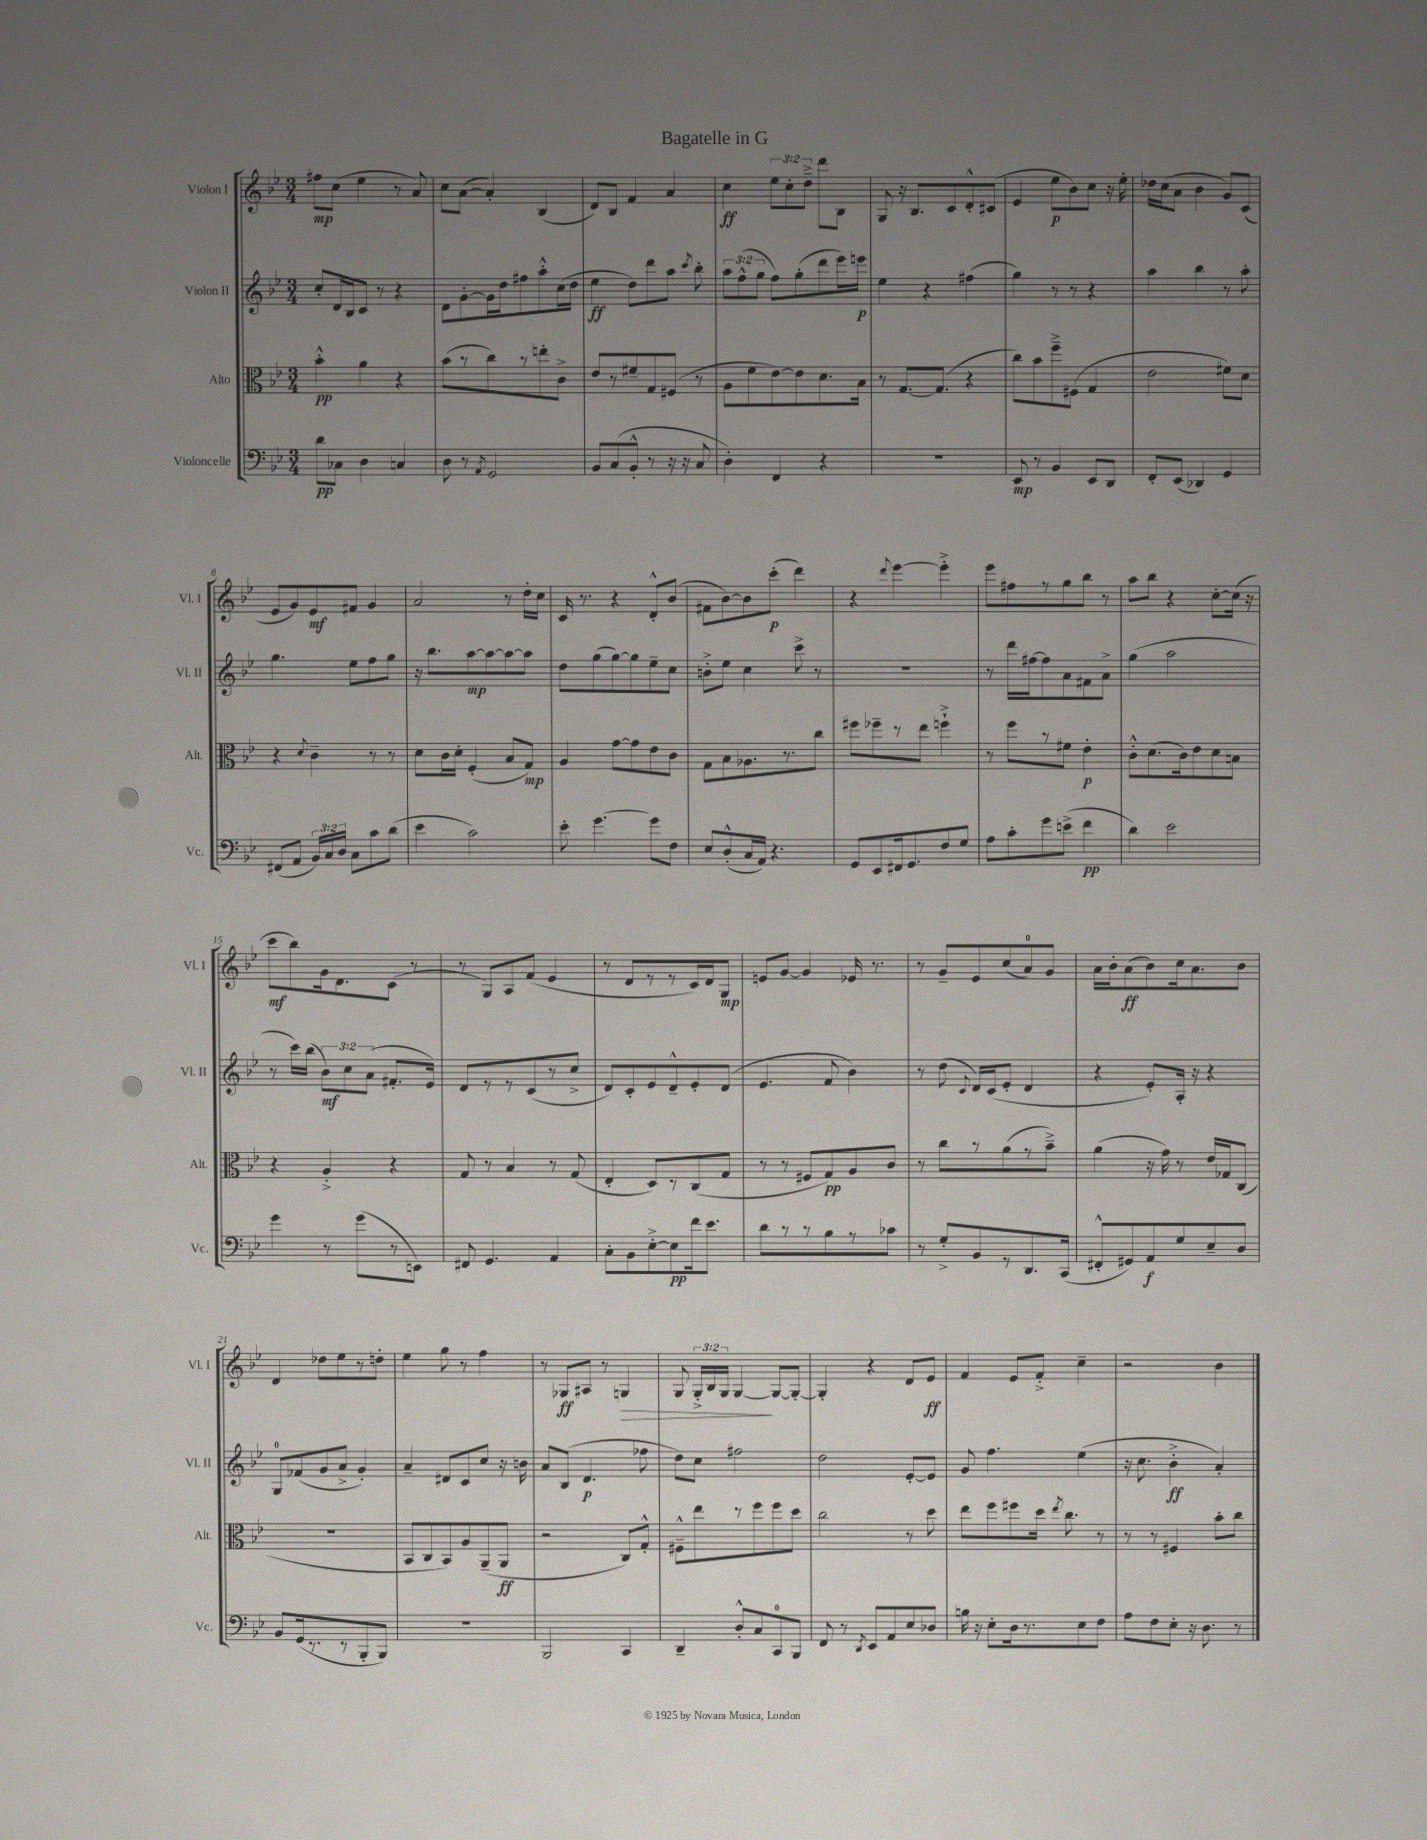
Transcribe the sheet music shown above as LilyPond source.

\header { title = "Bagatelle in G" }
<<
\new StaffGroup <<
\new Staff = "s0" \with { instrumentName = "Violon I" shortInstrumentName = "Vl. I" } {
    \clef treble \key bes \major \numericTimeSignature \time 3/4 \override Staff.TupletNumber.text = #tuplet-number::calc-fraction-text
    \autoBeamOff fis''8[\mp c''8]( ees''4 r8 a'8) |
    c''8[ a'8]~( a'4-.) bes4( |
    d'8[) bes8] f'4 a'4 |
    c''4\ff \tuplet 3/2 { ees''8[ c''8-. d''8]---> } d'''8[ bes8] |
    g8 r16 bes8.[ c'8 d'8-.-^ cis'8]( |
    ees'4 ees''8[\p bes'8) c''8] r16 ees''16-. |
    des''16[ c''16( a'8] bes'4 g'8[) c'8]( |
    ees'8[ g'8) ees'8\mf fis'8] g'4 |
    a'2 r8 d''16[-. c''16] |
    c'16 r8. r4 d'8[-.-^ bes'8]( |
    fis'8[ bes'8~) bes'8 c'''8]-.\p( d'''4) |
    r4 \appoggiatura { d'''8 } ees'''4~ ees'''4-.-> |
    ees'''8[ fis''8 r8 g''8 bes''8] r8 |
    a''8[ bes''8] r4 c''8[~-. c''16]( r16 |
    c'''8[\mf bes''8) g'16 d'8. c'8]( r8 |
    r8 g8[) a8 f'8]( ees'4 |
    r8 d'8[ r8 r8 c'16) d'16 g8]\mp |
    e'8[ g'8]~ g'4 ees'16 r8. |
    r8 g'8[-- ees'8 c''8( a'8-0) g'8] |
    a'16[ bes'16-. a'8\ff( bes'8) c''16 a'8. bes'8] |
    d'4 des''8[ ees''8 r8 d''8]-. |
    ees''4 g''8 r8 f''4 |
    r8 ges8[\ff ais8] r8 g4\> |
    g8 \tuplet 3/2 { g16[-.-> bes16 g16] } g4~\! g8[~ g8]~-. |
    g4-. r4 d'8[ ees'8]\ff |
    f'4 ees'8[ f'8]-.-> c''4-- |
    r2 bes'4 \bar "|." |
}
\new Staff = "s1" \with { instrumentName = "Violon II" shortInstrumentName = "Vl. II" } {
    \clef treble \key bes \major \numericTimeSignature \time 3/4 \override Staff.TupletNumber.text = #tuplet-number::calc-fraction-text
    \autoBeamOff c''8[-. d'16 bes16 c'8] r8 r4 |
    d'8[ g'8~-. g'16 d''16 fis''8 a''8-.-^ c''16( d''16] |
    ees''4\ff d''8[) d'''8 a''8] \acciaccatura { c'''8 } bes''8-. |
    \tuplet 3/2 { a''8[ f''8-^( g''8] } f''8[) g''8-.( d'''8 ees'''16) e'''16]\p |
    ees''4 r4 fis''4( |
    g''4) r8 r8 r4 |
    a''4 bes''4 r8 a''8-. |
    g''4. ees''8[ f''8 g''8] |
    r16 bes''8.[ a''8~\mp a''8~ a''8~ a''8] |
    d''8[ g''8( g''8~) g''8 ees''8-- c''8] |
    b'8[-.-> ees''8] c''4 c'''8-> r8 |
    R2. |
    r8 d'''16[ fis''16~ fis''8 a'8 fis'8 a'8]-> |
    g''4( a''2 |
    r8 c'''16[) bes''16]( \tuplet 3/2 { bes'8[\mf) c''8 a'8]( } fis'8.[-. ees'16]) |
    d'8[ r8 r8 c'8( r8 c''8]-> |
    d'8[) c'8-. ees'8 d'8---^ ees'8-. d'8]( |
    ees'4. f'8 bes'4) |
    r8 d''8( \appoggiatura { c'8 } d'16[) c'16( ees'8]-. d'4 |
    r4 ees'8[-.) a16]-. r16 r4 |
    g8[-0 fes'8( g'8 a'8]-> g'4-.) |
    a'4-- dis'8[ c'8 c''8] r16 b'16 |
    a'8[ bes8]( d'4.\p fes''8 |
    d''8[) c''8] fis''2 |
    d''2 ees'8[~-. ees'8] |
    g'8 f''4. ees''4( |
    r16 c''8. bes'4-.->\ff a'4-.) \bar "|." |
}
\new Staff = "s2" \with { instrumentName = "Alto" shortInstrumentName = "Alt." } {
    \clef alto \key bes \major \numericTimeSignature \time 3/4
    \autoBeamOff bes'4-.-^\pp a'4 r4 |
    bes'8[( r8 c''8) r8 e''8-. c'8]-> |
    ees'8[ r8 fis'8-- g8 fis8]( r8 |
    a8[ f'8 ees'8~) ees'8 d'8. bes16] |
    r8 g8.[~ g8.]( r4 |
    c''8[) bes'8 f''8---> fis8]( g4 |
    ees'2 fis'8[) d'8] |
    r4 \appoggiatura { d'8 } c'4-- r8 r8 |
    d'8[ c'16 d'16]-. f4-.( bes8[ g8]\mp) |
    a4 g'8[~ g'8 ees'8 c'8] |
    g8[ bes8 aes8. r8. c''8] |
    fis''8[ fes''8-- r8 ees''8] f''4-!-> |
    r8 f''8[ r8 fis'8] ees'4-.\p |
    c'8[-.-^ d'8.( c'16) ees'8 d'8 b8] |
    r4 a4-.-> r4 |
    g8 r8 bes4 r8 g8( |
    ees4-. d8[) r8 c8( g8] |
    r8 r8 fis8[ g8\pp) a8 c'8] |
    r8 c''8[ r8 a'8( r8 bes'8]--->) |
    a'4( r16 g'16) r8 ees'16[ ges16 c8]( |
    R2. |
    bes,8[ c8 bes,8) a8 a,8--( a,8]\ff |
    r2 c8[) g8]-.-^ |
    fis8[---^ ees''8 r8 f''8 f''8 d''8] |
    c''2 r8 d''8 |
    ees''8[ f''8 fis''8 d''16] \acciaccatura { ees''8 } c''8. r8 |
    r8 r8 fis4 bes'8[-. c''8] \bar "|." |
}
\new Staff = "s3" \with { instrumentName = "Violoncelle" shortInstrumentName = "Vc." } {
    \clef bass \key bes \major \numericTimeSignature \time 3/4 \override Staff.TupletNumber.text = #tuplet-number::calc-fraction-text
    \autoBeamOff d'8[\pp ces8] d4 c4 |
    d8 r8 \acciaccatura { a,8 } g,2 |
    bes,8[ c8( bes,8]-.-^ r8 r16 r16 c8 |
    d4-.) f,4 r4 |
    R2. |
    ees,8\mp r8 bes,4 ees,8[ d,8] |
    f,8[-. ees,8]( des,4) g,4 |
    fis,8[( a,8] \tuplet 3/2 { bes,16[) c16 d16] } c8[ c'8 d'8]( |
    ees'4 c'2) |
    ees'8-. g'4.~ g'8[ f8] |
    ees8[ d8-.-^( c16 a,16]) r4. |
    g,8[ ees,8 fis,16 g,8. f8 g8] |
    a8[ c'8-. g'8 e'8]->( f'4\pp |
    d'4) ees'2 |
    g'4 r8 g'8[( r8 e,8]) |
    fis,8 g,4. a,4 |
    c8[-. bes,8 ees8~-.-> ees8\pp f'16 ees'8.] |
    d'8[ r8 r8 bes8 r8 ces'8] |
    r8 g8[-.-> bes,8 r8 d,8. c,16]( |
    fis,8[-.-^ gis,8) a,8\f g8 ees8-- d8] |
    bes,8[ g,16( r8. r8 bes,,8-. bes,,8]) |
    R2. |
    bes,,2 c,4 |
    d,4-- d8[-.-^ c8 c,8-0 bes,,8] |
    f,8 r8 \acciaccatura { d,8 } ees,8[ a,8 ees8 des8] |
    b16 r16 ees8[-. d16 r8. ees8 f8] |
    a8[ f8 ees8]-. r16 d8. r8 \bar "|." |
}
>>
>>
